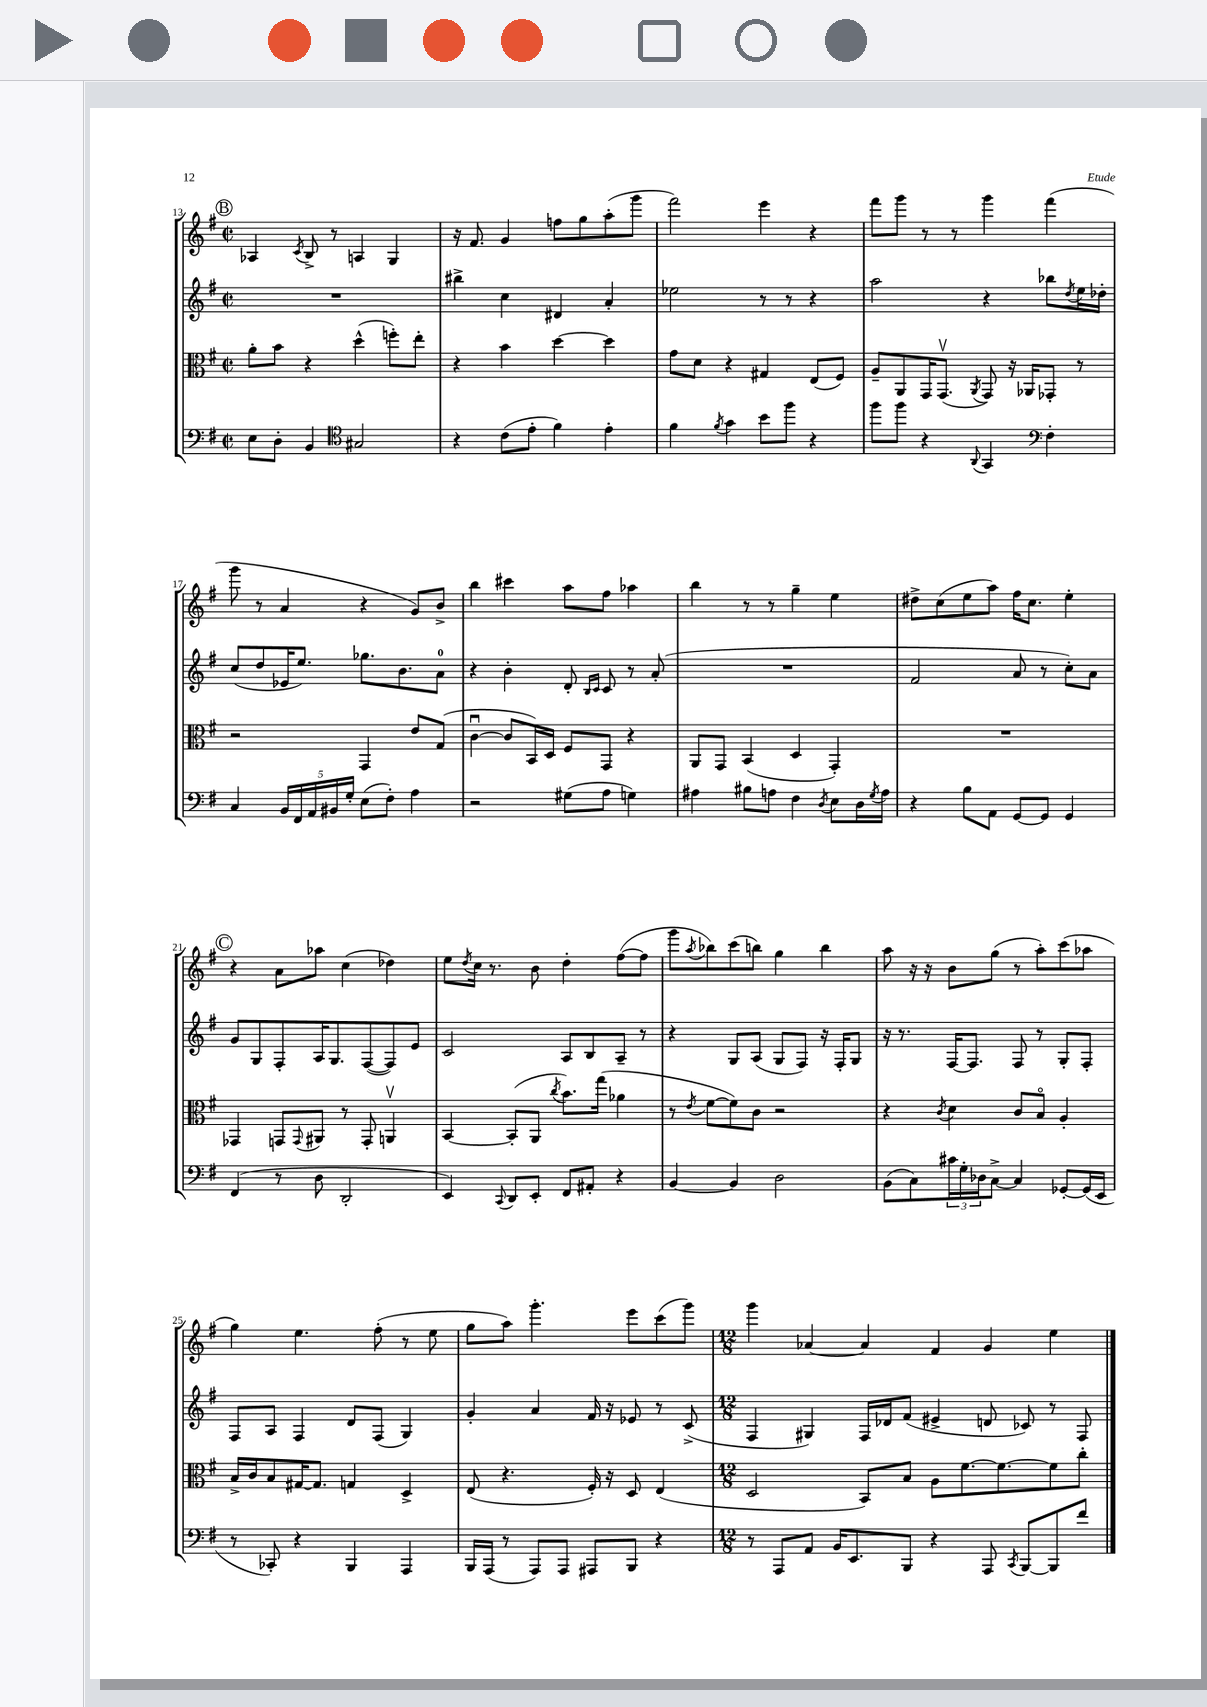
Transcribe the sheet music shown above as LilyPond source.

<<
\new StaffGroup <<
\new Staff = "s0" {
    \clef treble \key g \major \defaultTimeSignature \time 2/2
    \mark \markup { \circle "B" } aes4 \acciaccatura { c'8 } b8-> r8 a4 g4 |
    r16 fis'8. g'4 f''8 g''8 a''8-.( g'''8 |
    fis'''2) e'''4 r4 |
    fis'''8 g'''8 r8 r8 g'''4 fis'''4( |
    g'''8 r8 a'4 r4 g'8) b'8-> |
    b''4 cis'''4 a''8 fis''8 aes''4 |
    b''4 r8 r8 g''4-- e''4 |
    dis''8-> c''8( e''8 a''8) fis''16 c''8. e''4-. |
    \mark \markup { \circle "C" } r4 a'8 aes''8 c''4( des''4) |
    e''8 \acciaccatura { d''8 } c''16 r8. b'8 d''4-. fis''8~( fis''8 |
    g'''8 \acciaccatura { a''8 } bes''8) c'''8( b''8) g''4 b''4 |
    a''8 r16 r16 b'8 g''8( r8 a''8-.) c'''8( aes''8 |
    g''4) e''4. fis''8-.( r8 e''8 |
    g''8 a''8) g'''4.-. e'''8 c'''8( g'''8) |
    \numericTimeSignature \time 12/8 g'''4 aes'4~ aes'4 fis'4 g'4 e''4 \bar "|." |
}
\new Staff = "s1" {
    \clef treble \key g \major \defaultTimeSignature \time 2/2
    \mark \markup { \circle "B" } R1 |
    bis''4-> c''4 dis'4 a'4-. |
    ees''2 r8 r8 r4 |
    a''2 r4 bes''8 \acciaccatura { d''8 } e''16 des''16-. |
    c''8( d''8 ees'16 e''8.) ges''8. b'8. a'8-0 |
    r4 b'4-. d'8-. \grace { b16 c'16 } c'8 r8 a'8-.( |
    R1 |
    fis'2 a'8 r8 c''8-.) a'8 |
    \mark \markup { \circle "C" } g'8 g8 fis8-. a16 g8. fis8~( fis8) e'8 |
    c'2 a8 b8 a8-- r8 |
    r4 g8 a8( g8 fis8) r16 fis16-. g8 |
    r16 r8. fis16~ fis8. fis8 r8 g8-. fis8-. |
    fis8 a8 fis4 d'8 fis8( g4) |
    g'4-. a'4 fis'16 r16 ees'8 r8 c'8->( |
    \numericTimeSignature \time 12/8 fis4 gis4) fis16 des'16 fis'8( eis'4-> d'8 ces'8) r8 fis8 \bar "|." |
}
\new Staff = "s2" {
    \clef alto \key g \major \defaultTimeSignature \time 2/2
    \mark \markup { \circle "B" } a'8-. b'8 r4 d''4-^( f''8-.) e''8-. |
    r4 b'4 d''4~ d''4 |
    g'8 d'8 r4 gis4 e8( fis8) |
    a8-- a,8 g,16 g,8.\upbow( \acciaccatura { a,8 } g,8) r16 aes,16 ges,8-. r8 |
    r2 g,4 e'8 g8( |
    c'4~\downbow c'8 b,16) d16 fis8 g,8 r4 |
    a,8 g,8 b,4( d4 g,4-.) |
    R1 |
    \mark \markup { \circle "C" } ges,4 g,8 \appoggiatura { g,8 } ais,8 r8 g,8-. a,4\upbow |
    b,4~ b,8-.( a,8 \acciaccatura { c''8 } b'8.) g''16( aes'4 |
    r8 \acciaccatura { e'8 } fis'8~ fis'8) c'8 r2 |
    r4 \acciaccatura { c'8 } d'4 c'8 b8\flageolet a4-. |
    b16-> c'16 b8 gis16~ gis8. g4 d4-> |
    e8( r4. fis16-.) r16 d8 e4( |
    \numericTimeSignature \time 12/8 d2 b,8) b8 a8 fis'8.~ fis'8.~ fis'8 c''8-. \bar "|." |
}
\new Staff = "s3" {
    \clef bass \key g \major \defaultTimeSignature \time 2/2
    \mark \markup { \circle "B" } e8 d8-. b,4 \clef tenor gis2 |
    r4 c'8( e'8-. fis'4) e'4-. |
    fis'4 \acciaccatura { fis'8 } g'4 b'8 fis''8 r4 |
    fis''8 fis''8 r4 \appoggiatura { a,8 } g,4 \clef bass fis4-. |
    c4 \tuplet 5/4 { b,16 fis,16 a,16 bis,16 g16-. } e8( fis8-.) a4 |
    r2 gis8( a8 g4) |
    ais4 bis8 a8 fis4 \acciaccatura { d8 } e8 d16 \acciaccatura { g8 } a16 |
    r4 b8 a,8 g,8~ g,8 g,4 |
    \mark \markup { \circle "C" } fis,4( r8 d8 d,2-. |
    e,4) \appoggiatura { c,8 } d,8 e,8-. fis,8 ais,8-. r4 |
    b,4~ b,4 d2 |
    b,8( c8) \tuplet 3/2 { cis'16 g16-. des16 } c8~-> c4 ges,8~-. ges,16( e,16 |
    r8 ces,8-.) r4 b,,4 a,,4 |
    b,,16 a,,16( r8 a,,8) a,,8 ais,,8 b,,8 r4 |
    \numericTimeSignature \time 12/8 r8 a,,8 a,8 b,16 e,8. b,,8 r4 a,,8 \acciaccatura { c,8 } b,,8~ b,,8 fis'8 \bar "|." |
}
>>
>>
\layout { \context { \Score currentBarNumber = #13 } }
